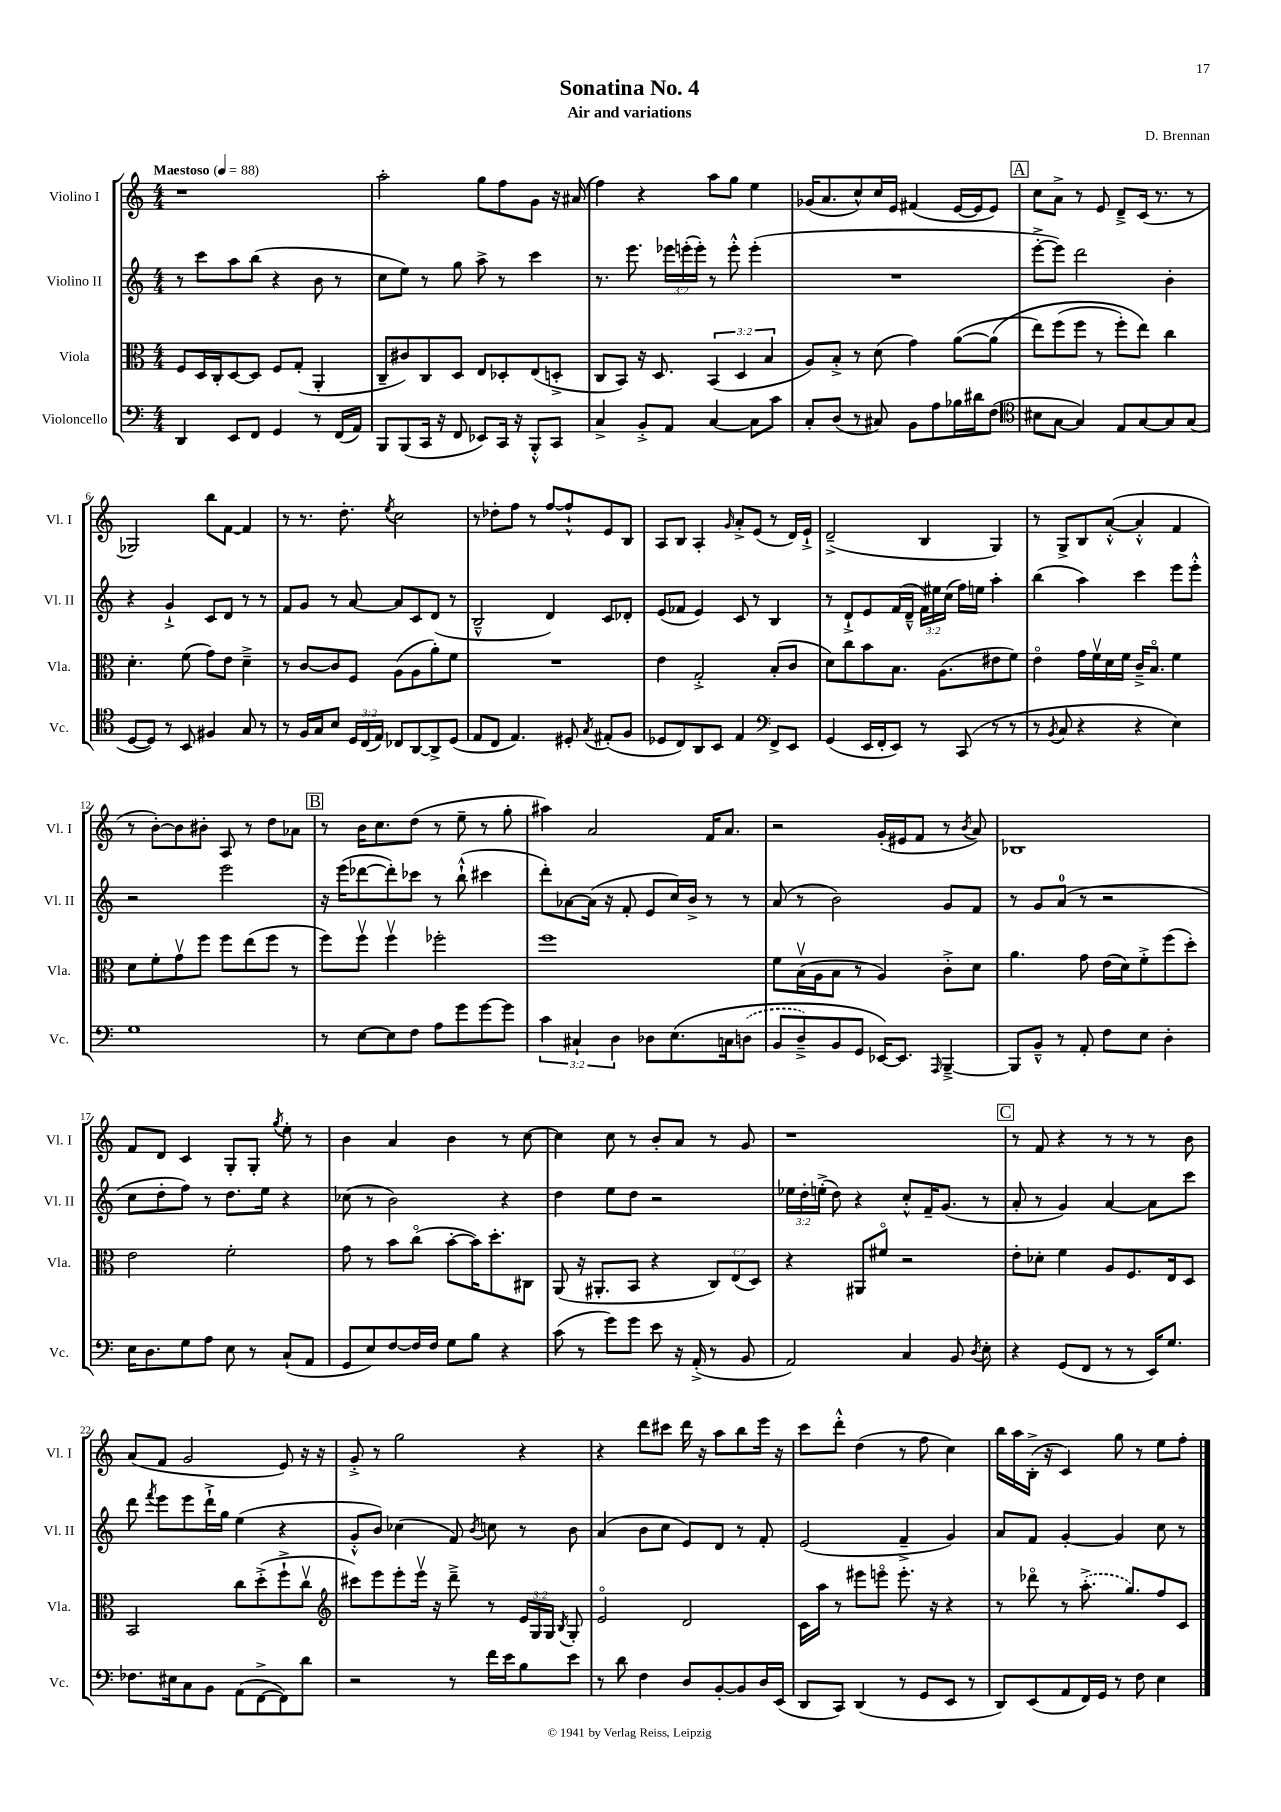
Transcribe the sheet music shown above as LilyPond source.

\header { title = "Sonatina No. 4" composer = "D. Brennan" subtitle = "Air and variations" }
<<
\new StaffGroup <<
\new Staff = "s0" \with { instrumentName = "Violino I" shortInstrumentName = "Vl. I" } {
    \clef treble \key c \major \numericTimeSignature \time 4/4 \tempo "Maestoso" 4 = 88
    \autoBeamOff r1 |
    a''2-. g''8[ f''8 g'8] r16 ais'16( |
    f''4) r4 a''8[ g''8] e''4 |
    ges'16[( a'8. c''8-^) c''16 e'16] fis'4( e'16[~ e'16 e'8]) |
    \mark \markup { \box "A" } c''8[ a'8]-> r8 e'8 d'8[---> c'16]( r8. r8 |
    ges2) b''8[ f'8]~ f'4 |
    r8 r8. d''8.-. \acciaccatura { e''8 } c''2 |
    r8 des''8[-. f''8] r8 f''8[~ f''8-!-^ e'8 b8] |
    a8[ b8] a4-. \grace { g'16 } a'8[-.-> e'8]( r8 d'16[) e'16]-!-> |
    d'2--->( b4 g4) |
    r8 g8[-> b8 a'8]~-.-^( a'4-.-^ f'4 |
    r8 b'8[~-.) b'8 bis'8]-. a8 r8 d''8[ aes'8] |
    \mark \markup { \box "B" } r8 b'16[ c''8. d''8]( r8 e''8-- r8 g''8-. |
    ais''4) a'2 f'16[ a'8.] |
    r2 g'16[-.( eis'16 f'8] r8 \acciaccatura { b'8 } a'8) |
    bes1 |
    f'8[ d'8] c'4 g8[-. g8]-. \acciaccatura { g''8 } e''8-. r8 |
    b'4 a'4 b'4 r8 c''8~ |
    c''4 c''8 r8 b'8[-. a'8] r8 g'8 |
    r1 |
    \mark \markup { \box "C" } r8 f'8 r4 r8 r8 r8 b'8 |
    a'8[( f'8] g'2 e'8) r16 r16 |
    g'8-.-> r8 g''2 r4 |
    r4 d'''8[ cis'''8] d'''16 r16 a''8[ b''8 e'''16] r16 |
    c'''8[ d'''8]-.-^ d''4( r8 f''8 c''4) |
    b''16[ a''16 b16]-.->( r16 c'4) g''8 r8 e''8[ f''8]-. \bar "|." |
}
\new Staff = "s1" \with { instrumentName = "Violino II" shortInstrumentName = "Vl. II" } {
    \clef treble \key c \major \numericTimeSignature \time 4/4 \override Staff.TupletNumber.text = #tuplet-number::calc-fraction-text
    \autoBeamOff r8 c'''8[ a''8 b''8]( r4 b'8 r8 |
    c''8[ e''8]) r8 g''8 a''8-> r8 c'''4 |
    r8. e'''8. \tuplet 3/2 { ees'''16[ e'''16-.( e'''16]-.) } r8 e'''8-.-^ e'''4-.( |
    R1 |
    \mark \markup { \box "A" } e'''8[~-.-> e'''8]) d'''2 b'4-. |
    r4 g'4-!-> c'8[ d'8] r8 r8 |
    f'8[ g'8] r8 a'8~ a'8[ c'8 d'8]( r8 |
    b2---^ d'4) c'8[ des'8]-. |
    e'8[( fes'8] e'4) c'8 r8 b4 |
    r8 d'8[-!-> e'8 f'16( d'16]---^ \tuplet 3/2 { f'16[) eis''16 c''16]( } f''16[) e''16] a''4-. |
    b''4( a''4) c'''4 e'''8[ e'''8]-.-^ |
    r2 e'''2 |
    \mark \markup { \box "B" } r16 e'''16[( des'''8~ des'''8-.) ces'''8] r8 b''8-!-^( cis'''4 |
    d'''8[-.) aes'8~ aes'16]( r16 f'8-. e'8[ c''16) b'16]-> r8 r8 |
    a'8( r8 b'2) g'8[ f'8] |
    r8 g'8[ a'8]-0( r8 r2 |
    c''8[ d''8-. f''8]) r8 d''8.[ e''16] r4 |
    ces''8( r8 b'2) r4 |
    d''4 e''8[ d''8] r2 |
    \tuplet 3/2 { ees''16[ d''16-. e''16]-.->( } d''8) r4 c''8[-.-^ f'16-- g'8.]( r8 |
    \mark \markup { \box "C" } a'8-. r8 g'4) a'4~ a'8[ c'''8] |
    d'''8 \acciaccatura { f'''8 } e'''8[ e'''8 d'''16-!-> g''16] e''4( r4 |
    g'8[-.-^ b'8]) ces''4( f'8) \acciaccatura { b'8 } c''8 r8 b'8 |
    a'4( b'8[ c''8] e'8[) d'8] r8 f'8-. |
    e'2( f'4---> g'4) |
    a'8[ f'8] g'4~-. g'4 c''8 r8 \bar "|." |
}
\new Staff = "s2" \with { instrumentName = "Viola" shortInstrumentName = "Vla." } {
    \clef alto \key c \major \numericTimeSignature \time 4/4 \override Staff.TupletNumber.text = #tuplet-number::calc-fraction-text
    \autoBeamOff f8[ d16 c16-. d8~ d8] f8[ g8]-.( a,4-. |
    c8[-- cis'8) c8 d8] e8[ des8-. e8( d8]-.-> |
    c8[ b,8]) r16 d8. \tuplet 3/2 { b,4( d4 b4 } |
    a8[) b8]-.-> r8 d'8( g'4) a'8[~( a'8]\( |
    \mark \markup { \box "A" } e''8[) f''8( f''8] r8 f''8[-.) e''8]\) c''4 |
    d'4.-. f'8( g'8[) e'8] d'4---> |
    r8 c'8[~ c'8 f8] a8[( a8 a'8-.) f'8] |
    R1 |
    e'4 g2-.-> b8[-.( c'8] |
    d'8[) c''8 b'8 b8.] a8.[( eis'8 f'8]) |
    e'4\flageolet g'16[ f'16\upbow d'16 f'16] c'16[---> b8.]\flageolet f'4 |
    d'8[ f'8-. g'8\upbow f''8] f''8[ e''8( f''8] r8 |
    \mark \markup { \box "B" } f''8[) f''8]\upbow f''4\upbow fes''2-. |
    f''1 |
    f'8[ b16\upbow( a16 b8] r8 a4) c'8[-.-> d'8] |
    a'4. g'8 e'16[( d'16) f'8-.-> f''8( d''8]-.) |
    e'2 f'2-. |
    g'8 r8 b'8[ c''8]\flageolet( b'8[~-. b'16) d''8.-. cis8] |
    a,8( r16 ais,8.[-. b,8] r4 \tuplet 3/2 { c8[) e8( d8]) } |
    r4 ais,8[ fis'8]\flageolet r2 |
    \mark \markup { \box "C" } e'8[-. des'8]-. f'4 a8[ f8. e16 d8] |
    b,2 c''8[ d''8-.->( f''8-!-> c''8]\upbow |
    \clef treble cis'''8[) e'''8 e'''8-. e'''16]\upbow r16 d'''8---> r8 \tuplet 3/2 { e'16[ g16 g16] } \acciaccatura { b8 } g8-. |
    e'2\flageolet d'2 |
    c'16[ a''16] r8 eis'''8[ e'''8]\flageolet e'''8.-. r16 r4 |
    r8 des'''8\flageolet r8 \once \slurDashed a''8.-.->( g''8.[) f''8 c'8] \bar "|." |
}
\new Staff = "s3" \with { instrumentName = "Violoncello" shortInstrumentName = "Vc." } {
    \clef bass \key c \major \numericTimeSignature \time 4/4 \override Staff.TupletNumber.text = #tuplet-number::calc-fraction-text
    \autoBeamOff d,4 e,8[ f,8] g,4 r8 f,16[( a,16]) |
    b,,8[ b,,8( c,16] r16 f,8 ees,8[) c,16] r16 b,,8[-.-^ c,8] |
    c4-> b,8[-.-> a,8] c4~ c8[ c'8] |
    c8[-. d8]( r8 cis8) b,8[ a8 bes16 dis'16 f8]( |
    \mark \markup { \box "A" } \clef tenor bis8[ g8]~ g4) e8[ g8~ g8 g8]( |
    d8[~ d8]) r8 b,8 fis4 g8 r8 |
    r8 f16[ g16 b8] \tuplet 3/2 { d16[ c16( e16]) } ces8[ a,8~ a,8-> d8]( |
    e8[ c8] e4.) dis8-. \acciaccatura { g8 } eis8[-.( f8] |
    des8[ c8) a,8 b,8] e4 \clef bass f,8[-> e,8] |
    g,4( e,16[ f,16-. e,8]) r8 c,8( r8 r8 |
    r8 \acciaccatura { b,8 } c8 r4 r4 e4) |
    g1 |
    \mark \markup { \box "B" } r8 e8[~ e8 f8] a8[ g'8 g'8~ g'8] |
    \tuplet 3/2 { c'4 cis4-! d4 } des8[ e8.\( c16 \once \slurDashed d8]( |
    b,8[ d8--->) b,8 g,8] ees,16[~\) ees,8.] \grace { a,,16 } b,,4~---> |
    b,,8[ b,8]---^ r8 a,8-. f8[ e8] d4-. |
    e16[ d8. g8 a8] e8 r8 c8[-!( a,8] |
    g,8[ e8) f8~ f16 f16] g8[ b8] r4 |
    c'8( r8 g'8[) g'8] e'8 r16 a,16-.->( r8 b,8 |
    a,2) c4 b,8 \acciaccatura { d8 } e8-. |
    \mark \markup { \box "C" } r4 g,8[( f,8] r8 r8 e,16[) g8.] |
    fes8.[ eis16 c8 b,8] a,8[( f,8~-> f,8) d'8] |
    r2 r8 f'16[ e'16 b8 e'8] |
    r8 d'8 f4 d8[ b,8~-. b,8 d16 e,16]( |
    d,8[ c,8]) d,4( r8 g,8[ e,8] r8 |
    d,8[) e,8( a,8 f,16) g,16] r8 f8 e4 \bar "|." |
}
>>
>>
